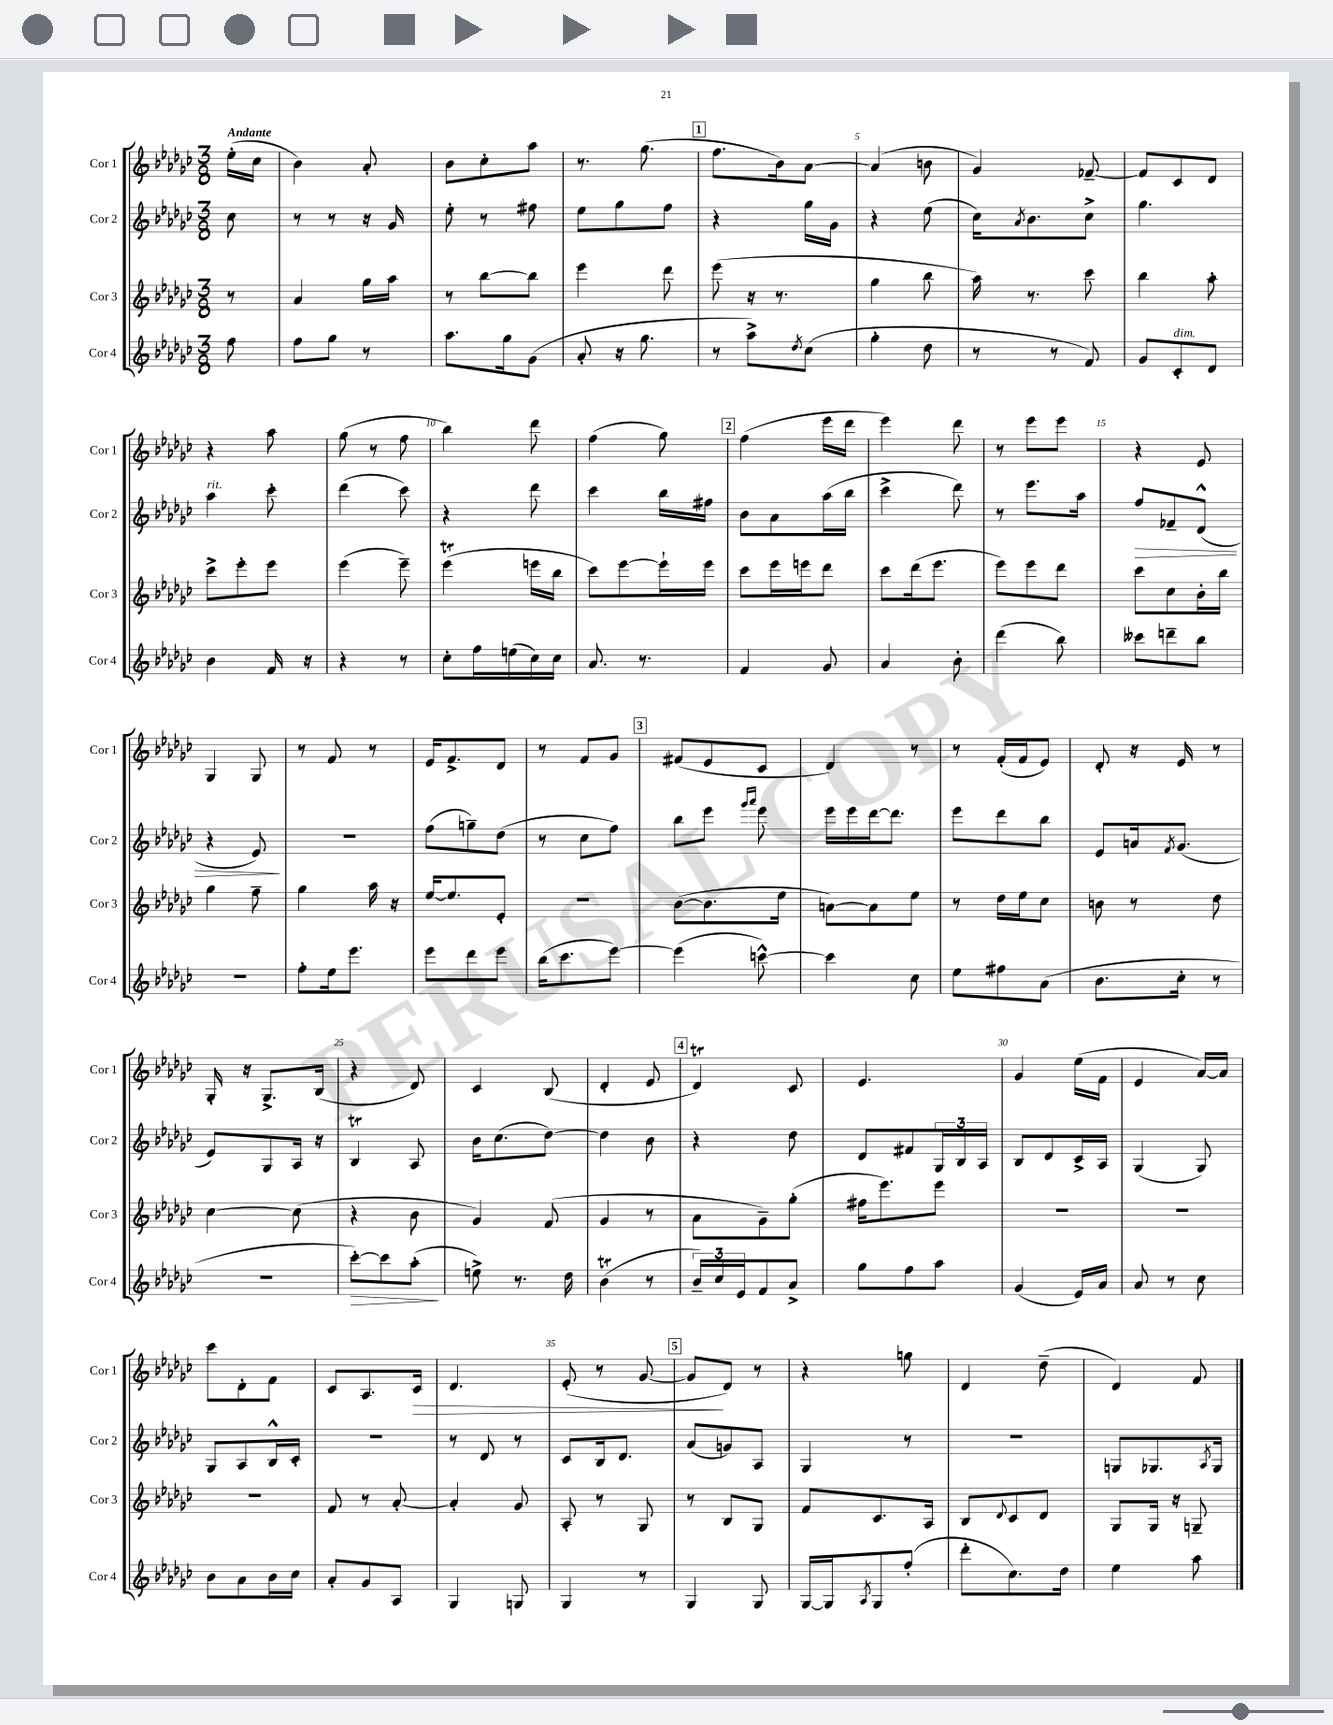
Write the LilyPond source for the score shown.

<<
\new StaffGroup <<
\new Staff = "s0" \with { instrumentName = "Cor 1" shortInstrumentName = "Cor 1" } {
    \clef treble \key ges \major \numericTimeSignature \time 3/8 \partial 8 \tempo "Andante"
    ees''16-.( ces''16 |
    bes'4) aes'8-. |
    bes'8 ces''8-. aes''8 |
    r8. ges''8.( |
    \mark \markup { \box "1" } f''8. bes'16) aes'8~ |
    aes'4( b'8 |
    ges'4) fes'8~-- |
    fes'8 ces'8 des'8 |
    r4 aes''8 |
    ges''8( r8 f''8 |
    bes''4) des'''8 |
    f''4( ges''8) |
    \mark \markup { \box "2" } f''4( ees'''16 des'''16 |
    ees'''4) des'''8 |
    r8 ees'''8 ees'''8 |
    r4 ees'8 |
    ges4 ges8 |
    r8 f'8 r8 |
    ees'16 f'8.-> des'8 |
    r8 f'8 ges'8 |
    \mark \markup { \box "3" } fis'8( ees'8 ces'8 |
    des'4) r8 |
    r8 f'16-.( f'16 ees'8) |
    des'8-. r16 ees'16 r8 |
    ges16-. r16 ges8.-> bes16( |
    r4 des'8) |
    ces'4 bes8( |
    des'4-. ees'8 |
    \mark \markup { \box "4" } des'4\trill) ces'8 |
    ees'4. |
    ges'4 ees''16( f'16 |
    ees'4 aes'16~) aes'16 |
    ces'''8 des'8-. f'8 |
    ces'8 aes8. ces'16\> |
    des'4. |
    ees'8-.( r8 ges'8~ |
    \mark \markup { \box "5" } ges'8\! des'8) r8 |
    r4 g''8 |
    des'4 des''8--( |
    des'4) f'8 \bar "|." |
}
\new Staff = "s1" \with { instrumentName = "Cor 2" shortInstrumentName = "Cor 2" } {
    \clef treble \key ges \major \numericTimeSignature \time 3/8 \partial 8
    ces''8 |
    r8 r8 r16 ges'16 |
    ees''8-. r8 fis''8 |
    ees''8 ges''8 f''8 |
    \mark \markup { \box "1" } r4 ges''16 ges'16 |
    r4 ees''8( |
    ces''16) \acciaccatura { aes'8 } bes'8. ces''8-> |
    ges''4. |
    aes''4^\markup { \italic "rit." } ces'''8-. |
    des'''4( ces'''8) |
    r4 des'''8 |
    ces'''4 bes''16 fis''16 |
    \mark \markup { \box "2" } bes'8 aes'8 aes''16( bes''16 |
    ces'''4-> des'''8) |
    r8 ees'''8. aes''16 |
    f''8\> fes'8-- des'8-^( |
    r4 ees'8\!) |
    R4. |
    f''8( g''8--) des''8( |
    r8 ces''8 f''8) |
    \mark \markup { \box "3" } bes''8 ees'''8 \grace { ges'''16 aes'''16 } ees'''8 |
    ees'''16 ees'''16 des'''16~ des'''8. |
    ees'''8 des'''8 bes''8 |
    ees'8 a'16 \acciaccatura { f'8 } ges'8.( |
    ees'8) ges8 aes16 r16 |
    bes4\trill aes8 |
    bes'16 ces''8.( des''8~) |
    des''4 bes'8 |
    \mark \markup { \box "4" } r4 des''8 |
    des'8 fis'8 \tuplet 3/2 { ges16 bes16 aes16 } |
    bes8 des'8 ces'16-> aes16 |
    ges4( ges8) |
    ges8 aes8 bes16-^ ces'16-. |
    R4. |
    r8 des'8 r8 |
    ces'8 bes16 des'8. |
    \mark \markup { \box "5" } aes'8( g'8) aes8 |
    ges4 r8 |
    R4. |
    g8 ges8. \acciaccatura { aes8 } ges16 \bar "|." |
}
\new Staff = "s2" \with { instrumentName = "Cor 3" shortInstrumentName = "Cor 3" } {
    \clef treble \key ges \major \numericTimeSignature \time 3/8 \partial 8
    r8 |
    aes'4 ges''16 aes''16 |
    r8 bes''8~ bes''8 |
    ees'''4 des'''8 |
    \mark \markup { \box "1" } ees'''8( r16 r8. |
    ges''4 bes''8 |
    aes''16) r8. ces'''8 |
    bes''4 aes''8-. |
    ces'''8-> ees'''8-. ees'''8 |
    ees'''4( ees'''8--) |
    ees'''4\trill( e'''16 bes''16 |
    ces'''8) ees'''8~ ees'''16-! ees'''16 |
    \mark \markup { \box "2" } ces'''8 ees'''16 e'''16 des'''8 |
    ces'''8 des'''16( ees'''8. |
    ees'''8) ees'''8 des'''8 |
    ces'''8 ces''8 bes'16-. bes''16 |
    ges''4 f''8-- |
    ges''4 aes''16 r16 |
    ees''16~ ees''8. ees'8-. |
    r4. |
    \mark \markup { \box "3" } bes'8~( bes'8. ees''16 |
    a'8~) a'8 ees''8 |
    r8 des''16 ees''16 ces''8 |
    b'8 r8 des''8 |
    ces''4~ ces''8( |
    r4 bes'8 |
    ges'4) f'8( |
    ges'4 r8 |
    \mark \markup { \box "4" } aes'8 ges'8--) ges''8-.( |
    fis''16 ees'''8.) ees'''8 |
    R4. |
    R4. |
    R4. |
    f'8 r8 aes'8~-. |
    aes'4-. ges'8 |
    aes8-. r8 ges8 |
    \mark \markup { \box "5" } r8 bes8 ges8 |
    f'8 ces'8. aes16 |
    bes8 \appoggiatura { des'8 } ces'8 des'8 |
    ges8 ges16 r16 g8-- \bar "|." |
}
\new Staff = "s3" \with { instrumentName = "Cor 4" shortInstrumentName = "Cor 4" } {
    \clef treble \key ges \major \numericTimeSignature \time 3/8 \partial 8
    f''8 |
    f''8 ges''8 r8 |
    aes''8. ges''16 ges'8( |
    aes'8-. r16 ges''8. |
    \mark \markup { \box "1" } r8 aes''8->) \acciaccatura { des''8 } ces''8( |
    ges''4-. des''8 |
    r8 r8 f'8) |
    ges'8 ces'8-.^\markup { \italic "dim." } des'8 |
    bes'4 f'16 r16 |
    r4 r8 |
    ces''8-. f''16 e''16( ces''16) ces''16 |
    aes'8. r8. |
    \mark \markup { \box "2" } f'4 ges'8 |
    aes'4 bes'8-. |
    des'''4( bes''8) |
    ceses'''8 d'''8-- bes''8 |
    r4. |
    f''8-. ees''16 ees'''8. |
    ees'''8 des'''8 ees'''8 |
    bes''16( ces'''8. ees'''8~) |
    \mark \markup { \box "3" } ees'''4( c'''8~-^) |
    c'''4 ces''8 |
    ees''8 fis''8 aes'8( |
    bes'8. ces''16-. r8 |
    R4. |
    ces'''8~-.\>) ces'''8 aes''8-.\!( |
    e''8->) r8. des''16 |
    bes'4\trill( r8 |
    \mark \markup { \box "4" } \tuplet 3/2 { bes'16--) ces''16 ees'16 } f'8 aes'8-> |
    ges''8 f''8 aes''8 |
    ges'4( ees'16) aes'16 |
    aes'8 r8 ces''8 |
    bes'8 aes'8 bes'16 ces''16 |
    aes'8-. ges'8 aes8 |
    ges4 g8 |
    ges4 r8 |
    \mark \markup { \box "5" } ges4 ges8 |
    ges16~ ges16 \acciaccatura { aes8 } ges8 f''8-.( |
    des'''8-. ces''8.) des''16 |
    ees''4 aes''8 \bar "|." |
}
>>
>>
\layout { \context { \Score \override BarNumber.break-visibility = ##(#f #t #t) barNumberVisibility = #(every-nth-bar-number-visible 5) } }
